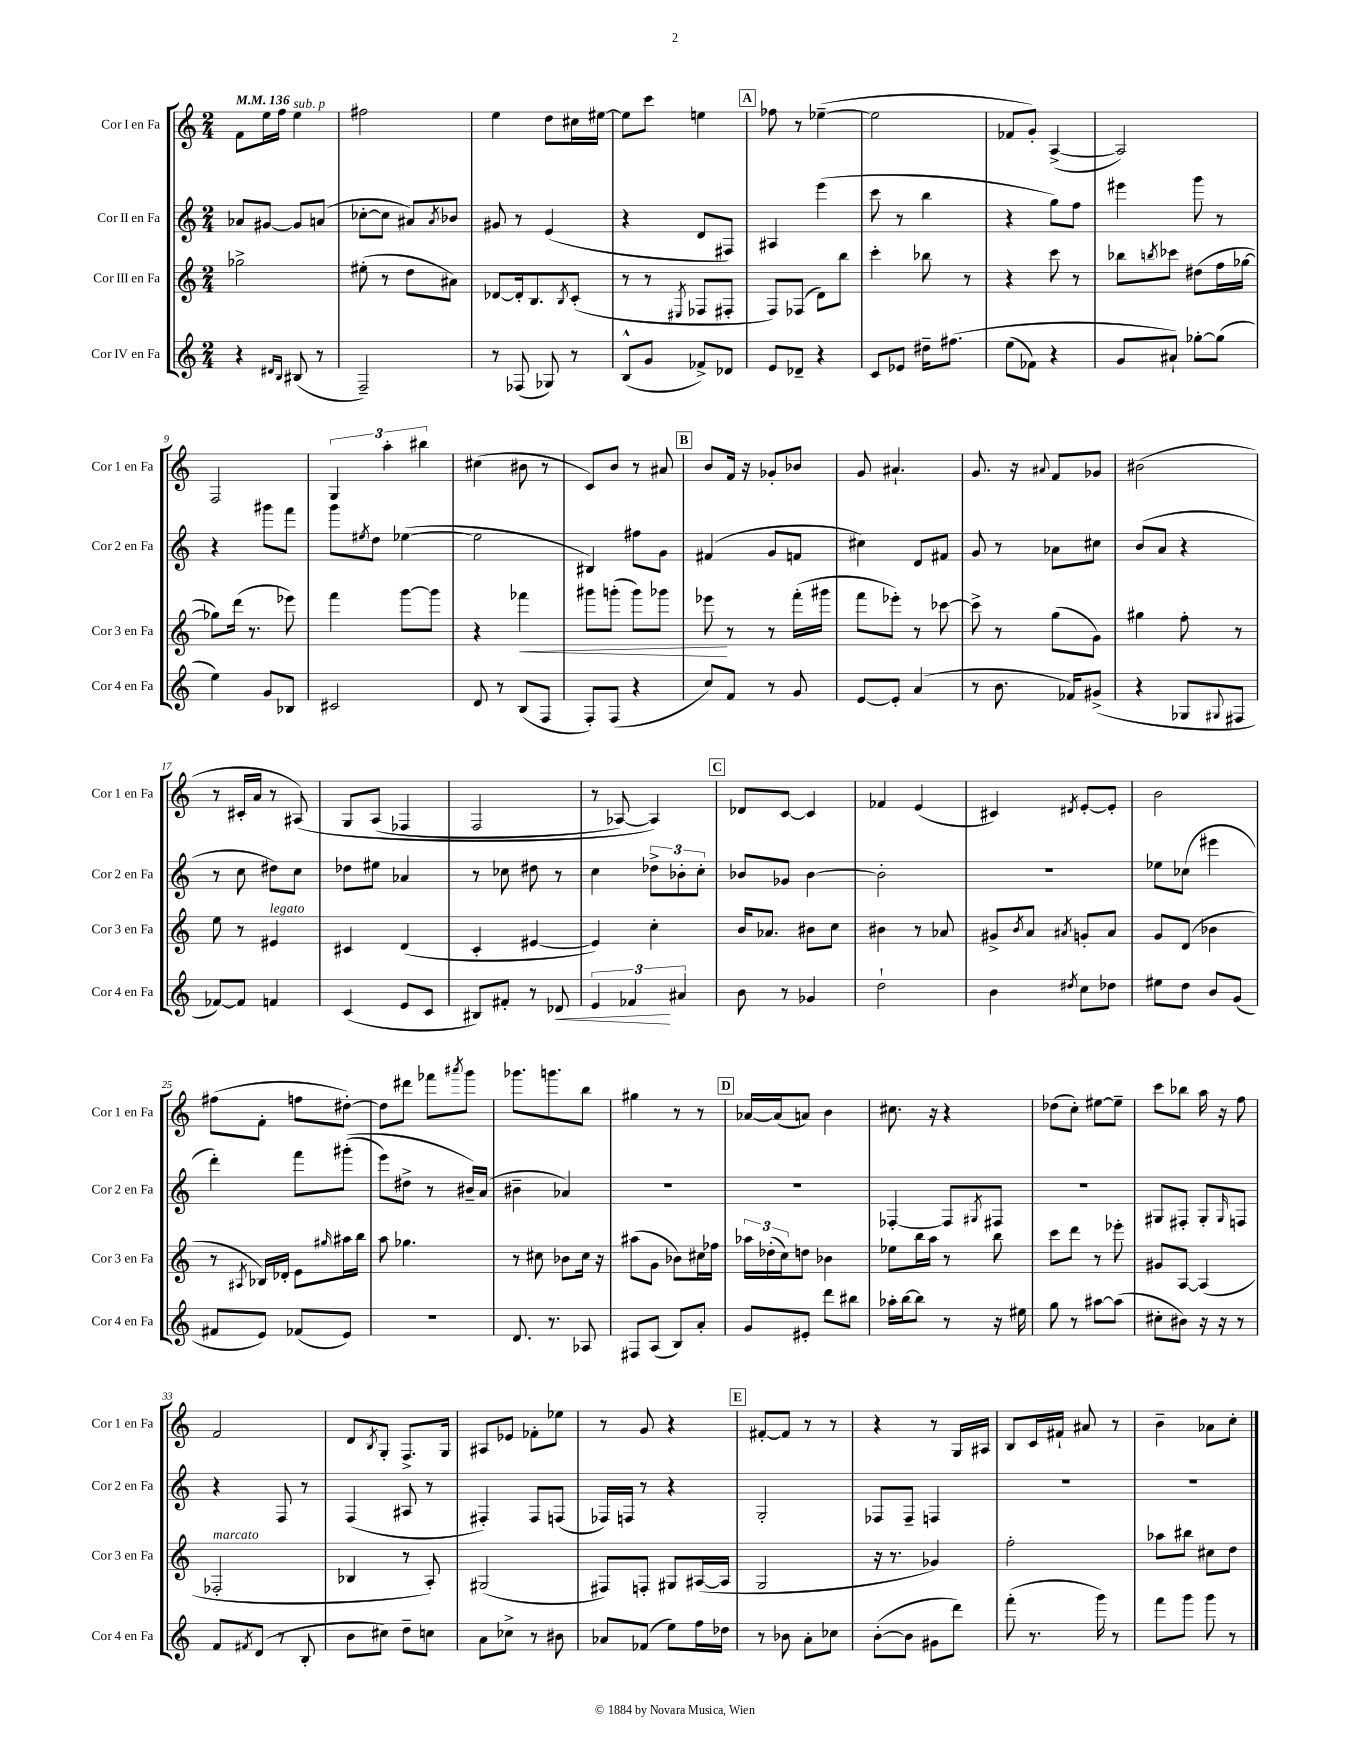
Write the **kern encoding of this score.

**kern	**dynam	**kern	**dynam	**kern	**kern
*part4	*part4	*part3	*part3	*part2	*part1
*staff4	*staff4	*staff3	*staff3	*staff2	*staff1
*I"Cor IV en Fa	*	*I"Cor III en Fa	*	*I"Cor II en Fa	*I"Cor I en Fa
*I'Cor 4 en Fa	*	*I'Cor 3 en Fa	*	*I'Cor 2 en Fa	*I'Cor 1 en Fa
*clefG2	*	*clefG2	*	*clefG2	*clefG2
*k[]	*	*k[]	*	*k[]	*k[]
*M2/4	*	*M2/4	*	*M2/4	*M2/4
*MM136	*	*MM136	*	*MM136	*MM136
=1	=1	=1	=1	=1	=1
4r	.	2gg-X^\	.	8a-X/L	8f\L
.	.	.	.	[8g#X/J	16ee\L
.	.	.	.	.	16ff\JJ
16qqd#X/LL	.	.	.	.	.
16qqB/JJ	.	.	.	.	.
!	!	!	!	!	!LO:TX:a:i:t=sub. p
(8B#X/	.	.	.	8g#/L]	4ee\
8r	.	.	.	(8an/J	.
=2	=2	=2	=2	=2	=2
2F~/)	.	(8ee#X'\	.	[8cc-X'\L	2ff#X\
.	.	8r	.	8cc-\J]	.
.	.	8dd\L	.	8a#X/L)	.
.	.	.	.	8qa#/	.
.	.	8a#X\J)	.	8b-X/J	.
=3	=3	=3	=3	=3	=3
8r	.	[8d-X/L	.	8g#X/	4ee\
(8F-X/	.	16d-'/k]	.	8r	.
.	.	8.B/	.	.	.
8G-X/)	.	.	.	(4e/	8dd\L
.	.	8qB/	.	.	.
8r	.	(8c'/J	.	.	16cc#X\L
.	.	.	.	.	[16ee#X\JJ
=4	=4	=4	=4	=4	=4
(8B^^/L	.	8r	.	4r	8ee#\L]
8g/J	.	8r	.	.	8ccc\J
.	.	8qE#X/	.	.	.
8f-X^/L)	.	8F-X/L	.	8d/L	4een\
8d-X/J	.	8F#X'/J	.	8F#X/J)	.
!!LO:REH:place=s1:t=A
=5	=5	=5	=5	=5	=5
8e/L	.	8F/L)	.	4A#X/	8ff-X\
8d-X~/J	.	(8F-X/J	.	.	8r
4r	.	8d\L)	.	(4eee\	([4ee-X~\
.	.	8bb\J	.	.	.
=6	=6	=6	=6	=6	=6
8c/L	.	4ccc'\	.	8ccc\	2ee-\]
8e-X/J	.	.	.	8r	.
16dd#X~\KL	.	8bb-X\	.	4bb\	.
(8.ff#X\J	.	.	.	.	.
.	.	8r	.	.	.
=7	=7	=7	=7	=7	=7
(8ee\L	.	4r	.	4r	8f-X/L
8f-X\J)	.	.	.	.	8g'/J)
4r	.	8ccc\	.	8gg\L)	([4A^/
.	.	8r	.	8ff\J	.
=8	=8	=8	=8	=8	=8
8g/L	.	8bb-X\L	.	4eee#X\	2A/])
.	.	8qbbn/	.	.	.
8a#X`/J)	.	8ccc-X\J	.	.	.
[8gg-X'\L	.	(8dd#X\L	.	8ggg\	.
(8gg-\J]	.	16ff\L	.	8r	.
.	.	[16gg-X\JJ	.	.	.
!!LO:LB:g=z
=9	=9	=9	=9	=9	=9
4ee\)	.	8gg-X\L])	.	4r	2F/
.	.	(16ddd\Jk	.	.	.
.	.	8.r	.	.	.
8g/L	.	.	.	8ggg#X\L	.
8B-X/J	.	8eee-X\)	.	8fff\J	.
=10	=10	=10	=10	=10	=10
2c#X/	.	4fff\	.	8ggg\L	6G/
.	.	.	.	8qee#X/	.
.	.	.	.	8dd\J	.
.	.	.	.	.	6aa'\
.	.	[8ggg\L	.	([4ee-X\	.
.	.	.	.	.	6bb#X\
.	.	8ggg\J]	.	.	.
=11	=11	=11	=11	=11	=11
8d/	.	4r	.	2ee-\]	(4cc#X\
8r	.	.	.	.	.
!	!	!	!LO:HP:b	!	!
(8B/L	.	4fff-X\	<	.	8b#X\
8F/J	.	.	.	.	8r
=12	=12	=12	=12	=12	=12
8F'/L)	.	8ggg#X\L	.	4B#X/)	8c/L)
(8F/J	.	(8gggn'\J	.	.	8b/J
4r	.	8ggg\L)	.	8ff#X\L	8r
.	.	8ggg-X\J	.	8g\J	8a#X/
!!LO:REH:place=s1:t=B
=13	=13	=13	=13	=13	=13
8cc/L)	.	8eee-X\	.	(4f#X/	8b/L
8f/J	.	8r	[	.	16f/Jk
.	.	.	.	.	16r
8r	.	8r	.	8g/L	8g-X'/L
8g/	.	(16fff'\LL	.	8fn/J	8b-X/J
.	.	16ggg#X\JJ	.	.	.
=14	=14	=14	=14	=14	=14
[8e/L	.	8fff\L	.	4cc#X\)	8g/
8e'/J]	.	8eee-X'\J)	.	.	4.a#X`/
(4a/	.	8r	.	8d/L	.
.	.	[8ccc-X\	.	8f#X/J	.
=15	=15	=15	=15	=15	=15
8r	.	8ccc-^\]	.	8g/	8.g/
8.b\	.	8r	.	8r	.
.	.	.	.	.	16r
.	.	.	.	.	8qqa#X/
.	.	(8gg\L	.	8a-X\L	8f/L
16f-X/KL)	.	.	.	.	.
(8g#X^/J	.	8g\J)	.	8cc#X\J	8g-X/J
=16	=16	=16	=16	=16	=16
4r	.	4gg#X\	.	(8b/L	(2b#X\
.	.	.	.	8a/J	.
8G-X/L	.	8ff'\	.	4r	.
8qqG#X/	.	.	.	.	.
8F#X/J	.	8r	.	.	.
!!LO:LB:g=z
=17	=17	=17	=17	=17	=17
[8f-X/L)	.	8ee\	.	8r	8r
8f-/J]	.	8r	.	8cc\	16c#X'/LL
.	.	.	.	.	16a/JJ
!	!	!LO:TX:a:i:t=legato	!	!	!
4fn/	.	4e#X/	.	8dd#X\L)	8r
.	.	.	.	8cc\J	(8A#X/)
=18	=18	=18	=18	=18	=18
(4c/	.	4c#X/	.	8dd-X\L	8G/L
.	.	.	.	8ee#X\J	(8A/J
8e/L	.	(4d/	.	4a-X/	4F-X/
8c/J	.	.	.	.	.
=19	=19	=19	=19	=19	=19
8B#X/L)	.	4c'/	.	8r	2F/
8f#X'/J	.	.	.	8cc-X\	.
8r	.	[4e#X/	.	8dd#X\	.
!	!LO:HP:b	!	!	!	!
8d-X/	<	.	.	8r	.
=20	=20	=20	=20	=20	=20
6e/	.	4e#/])	.	4cc\	8r
.	.	.	.	.	[8A-X/)
6f-X/	.	.	.	.	.
.	.	4cc'\	.	12dd-X^\L	4A-/])
6a#X/	[	.	.	12b-X'\	.
.	.	.	.	12cc'\J	.
!!LO:REH:place=s1:t=C
=21	=21	=21	=21	=21	=21
8b\	.	16b/KL	.	8b-X/L	8d-X/L
.	.	8.a-X/J	.	.	.
8r	.	.	.	8g-X/J	[8c/J
4g-X/	.	8b#X\L	.	[4b-\	4c/]
.	.	8cc\J	.	.	.
=22	=22	=22	=22	=22	=22
2dd`\	.	4b#X\	.	2b-'\]	4f-X/
.	.	8r	.	.	(4e/
.	.	8a-X/	.	.	.
=23	=23	=23	=23	=23	=23
4b\	.	8g#X^/L	.	2r	4c#X/)
.	.	8qb/	.	.	.
.	.	8a/J	.	.	.
8qdd#X/	.	8qa#X/	.	.	8qd#X/
8cc\L	.	8gn'/L	.	.	[8e'/L
8dd-X\J	.	8a#/J	.	.	8e'/J]
=24	=24	=24	=24	=24	=24
8ee#X\L	.	8g/L	.	8ee-X\L	2b\
8dd\J	.	(8d/J	.	(8cc-X\J	.
8b/L	.	4b-X\	.	4eee#X\	.
(8g/J	.	.	.	.	.
!!LO:LB:g=z
=25	=25	=25	=25	=25	=25
8f#X/L	.	8r	.	4ddd'\)	(8ff#X\L
.	.	8qA#X/	.	.	.
8e/J)	.	16B-X/LL)	.	.	8f'\J
.	.	16d-X'/JJ	.	.	.
(8f-X/L	.	8e\L	.	8fff\L	8ffn\L
.	.	16qqgg#X/	.	.	.
8e/J)	.	16aa#X\L	.	((8ggg#X'\J	[8dd#X'\J)
.	.	16bb\JJ	.	.	.
=26	=26	=26	=26	=26	=26
2r	.	8aa\	.	8eee\L)	8dd#\L]
.	.	4.gg-X\	.	8dd#X^\J	8ddd#X\J
.	.	.	.	8r	8fff-X\L
.	.	.	.	.	8qaaa#X/
.	.	.	.	16b#X~/LL)	8ggg\J
.	.	.	.	(16a/JJ	.
=27	=27	=27	=27	=27	=27
8.d/	.	8r	.	4b#X~\	8.ggg-X\L
.	.	8cc#X\	.	.	.
8.r	.	.	.	.	8.gggn\
.	.	8b-X\L	.	4a-X/)	.
8A-X/	.	16cc#\Jk	.	.	8bb\J
.	.	16r	.	.	.
=28	=28	=28	=28	=28	=28
8F#X/L	.	(8aa#X\L	.	2r	4gg#X\
(8A/J	.	8g\J	.	.	.
8B/L)	.	8b-X\L)	.	.	8r
8a'/J	.	16cc#X\L	.	.	8r
.	.	16ff-X\JJ	.	.	.
!!LO:REH:place=s1:t=D
=29	=29	=29	=29	=29	=29
8g/L	.	24aa-X\LL	.	2r	[16a-X/LL
.	.	(24dd-X'\	.	.	.
.	.	.	.	.	(16a-/J]
.	.	24cc\J)	.	.	.
8e#X'/J	.	8ddn\J	.	.	8an/J)
8ddd\L	.	4b-X\	.	.	4b\
8bb#X\J	.	.	.	.	.
=30	=30	=30	=30	=30	=30
16aa-X'\LL	.	8ee-X\L	.	[4F-X'/	8.cc#X\
[16bb\J	.	.	.	.	.
8bb\J]	.	16bb\L	.	.	.
.	.	16aa\JJ	.	.	16r
8r	.	8r	.	8F-/L]	4r
.	.	.	.	8qG#X/	.
16r	.	8bb\	.	8F#X/J	.
16ee#X\	.	.	.	.	.
=31	=31	=31	=31	=31	=31
8gg\	.	8ccc\L	.	2r	(8dd-X\L
8r	.	8ddd\J	.	.	8cc'\J)
[8aa#X\L	.	8r	.	.	[8ee#X\L
(8aa#\J]	.	8eee-X'\	.	.	8ee#~\J]
=32	=32	=32	=32	=32	=32
8cc#X'\L	.	8g#X/L	.	8G#X/L	8ccc\L
8b#X\J)	.	[8A/J	.	8F#X'/J	8bb-X\J
16r	.	(4A/]	.	8G#'/L	16aa\
16r	.	.	.	.	16r
.	.	.	.	16qqG#/	.
8r	.	.	.	8Fn/J	8ff\
!!LO:LB:g=z
=33	=33	=33	=33	=33	=33
!	!	!LO:TX:a:i:t=marcato	!	!	!
8f/L	.	2F-X'/	.	4r	2f/
8qf#X/	.	.	.	.	.
(8d/J	.	.	.	.	.
8r	.	.	.	8F/	.
8B'/	.	.	.	8r	.
=34	=34	=34	=34	=34	=34
8b\L	.	4B-X/	.	(4F/	8d/L
.	.	.	.	.	8qB/
8cc#X\J)	.	.	.	.	8G'/J
8dd~\L	.	8r	.	8A#X/	8.F^/L
8ccn\J	.	8A'/)	.	8r	.
.	.	.	.	.	16G/Jk
=35	=35	=35	=35	=35	=35
8a\L	.	(2G#X/	.	4F#X'/)	8A#X/L
8cc-X^\J	.	.	.	.	8e-X/J
8r	.	.	.	8F#/L	8f-X'\L
8b#X\	.	.	.	(8Fn/J	8ee-X\J
=36	=36	=36	=36	=36	=36
8a-X/L	.	8F#X/L)	.	16F-X/LL)	8r
.	.	.	.	16Fn/JJ	.
(8f-X/J	.	8Fn'/J	.	8r	8g/
8ee\L)	.	8G#X/L	.	4r	4r
16ff\L	.	([16A#X/L	.	.	.
16dd-X\JJ	.	16A#/JJ]	.	.	.
!!LO:REH:place=s1:t=E
=37	=37	=37	=37	=37	=37
8r	.	2G/	.	2G'/	[8f#X'/L
8b-X\	.	.	.	.	8f#/J]
8a'\L	.	.	.	.	8r
8cc-X\J	.	.	.	.	8r
=38	=38	=38	=38	=38	=38
([8b'\L	.	16r	.	8F-X/L	4r
.	.	8.r	.	.	.
8b\J]	.	.	.	8F-~/J	.
8g#X\L	.	4g-X/)	.	4Fn/	8r
8ddd\J)	.	.	.	.	16G/LL
.	.	.	.	.	16A#X/JJ
=39	=39	=39	=39	=39	=39
(8fff'\	.	2ff'\	.	2r	8B/L
8.r	.	.	.	.	16c/L
.	.	.	.	.	16f#X`/JJ
.	.	.	.	.	8a#X/
16ggg\)	.	.	.	.	.
8r	.	.	.	.	8r
=40	=40	=40	=40	=40	=40
8fff\L	.	8aa-X\L	.	2r	4b~\
8ggg\J	.	8bb#X\J	.	.	.
8ggg\	.	8cc#X\L	.	.	8a-X\L
8r	.	8dd\J	.	.	8cc'\J
==	==	==	==	==	==
*-	*-	*-	*-	*-	*-
